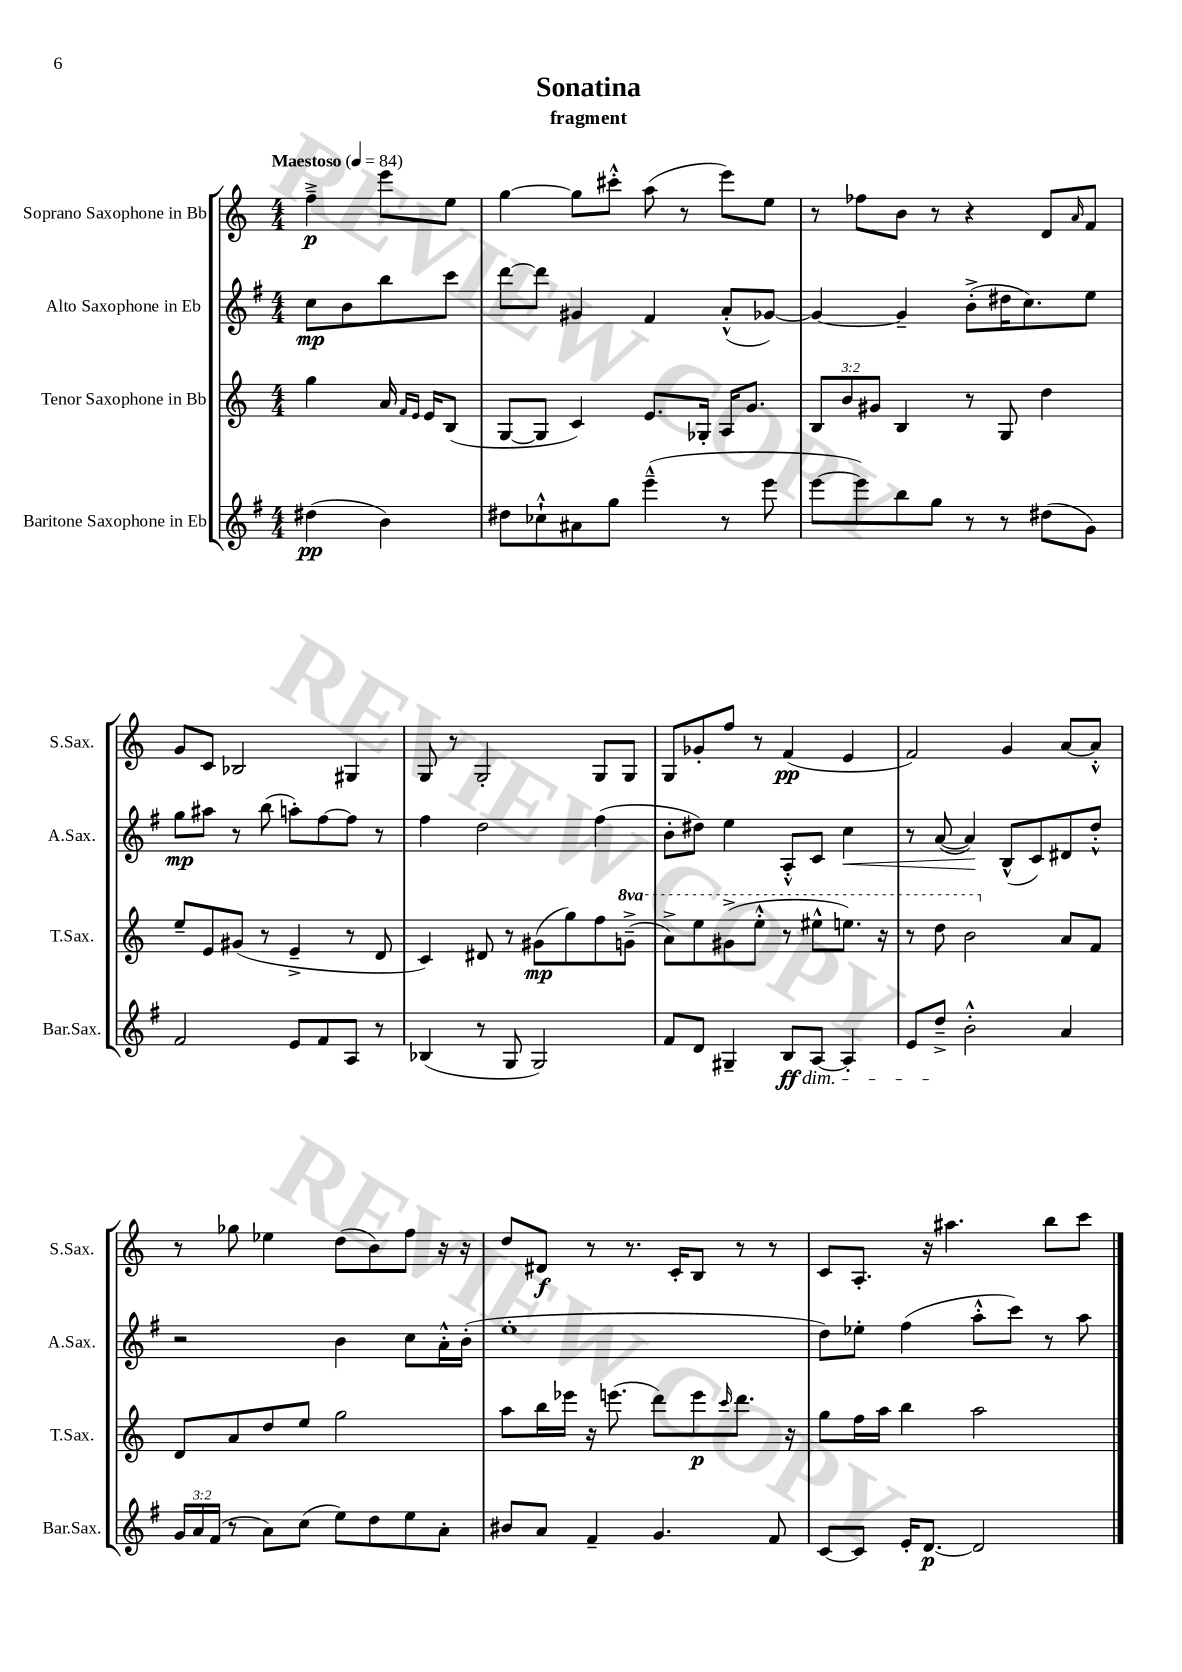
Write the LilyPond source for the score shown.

\header { title = "Sonatina" subtitle = "fragment" }
<<
\new StaffGroup <<
\new Staff = "s0" \with { instrumentName = "Soprano Saxophone in Bb" shortInstrumentName = "S.Sax." } {
    \clef treble \key c \major \numericTimeSignature \time 4/4 \partial 2 \tempo "Maestoso" 4 = 84
    f''4--->\p e'''8 e''8 |
    g''4~ g''8 cis'''8-.-^ a''8( r8 e'''8) e''8 |
    r8 fes''8 b'8 r8 r4 d'8 \grace { a'16 } f'8 |
    g'8 c'8 bes2 gis4 |
    g8 r8 g2-. g8 g8 |
    g8 ges'8-. f''8 r8 f'4\pp( e'4 |
    f'2) g'4 a'8~ a'8-.-^ |
    r8 ges''8 ees''4 d''8( b'8) f''8 r16 r16 |
    d''8 dis'8\f r8 r8. c'16-. b8 r8 r8 |
    c'8 a8.-. r16 ais''4. b''8 c'''8 \bar "|." |
}
\new Staff = "s1" \with { instrumentName = "Alto Saxophone in Eb" shortInstrumentName = "A.Sax." } {
    \clef treble \key g \major \numericTimeSignature \time 4/4 \partial 2
    c''8\mp b'8 b''8 c'''8 |
    d'''8~ d'''8 gis'4 fis'4 a'8-.-^( ges'8~) |
    ges'4~ ges'4-- b'8-.->( dis''16 c''8.) e''8 |
    g''8\mp ais''8 r8 b''8( a''8-.) fis''8~ fis''8 r8 |
    fis''4 d''2 fis''4( |
    b'8-. dis''8) e''4 a8-.-^ c'8 c''4\< |
    r8 a'8~( a'4\!) b8-^( c'8) dis'8 d''8-.-^ |
    r2 b'4 c''8 a'16-.-^ b'16-.( |
    e''1-. |
    d''8) ees''8-. fis''4( a''8-.-^ c'''8) r8 a''8 \bar "|." |
}
\new Staff = "s2" \with { instrumentName = "Tenor Saxophone in Bb" shortInstrumentName = "T.Sax." } {
    \clef treble \key c \major \numericTimeSignature \time 4/4 \override Staff.TupletNumber.text = #tuplet-number::calc-fraction-text \set Staff.ottavationMarkups = #ottavation-simple-ordinals \partial 2
    g''4 a'16 \grace { f'16 e'16 } e'16 b8( |
    g8~ g8 c'4) e'8. ges16-. a16 g'8. |
    \tuplet 3/2 { b8 b'8 gis'8 } b4 r8 g8 d''4 |
    e''8-- e'8 gis'8( r8 e'4---> r8 d'8 |
    c'4) dis'8 r8 gis'8\mp( g''8) f''8 \ottava #1 g''!8--->( |
    a''8->) e'''8 gis''8->( e'''8-.-^ r8 eis'''8-^ e'''8.) r16 |
    r8 d'''8 b''2 \ottava #0 a'8 f'8 |
    d'8 a'8 d''8 e''8 g''2 |
    a''8 b''16 ees'''16 r16 e'''8.( d'''8) e'''8\p \grace { c'''16 } d'''8. r16 |
    g''8 f''16 a''16 b''4 a''2 \bar "|." |
}
\new Staff = "s3" \with { instrumentName = "Baritone Saxophone in Eb" shortInstrumentName = "Bar.Sax." } {
    \clef treble \key g \major \numericTimeSignature \time 4/4 \override Staff.TupletNumber.text = #tuplet-number::calc-fraction-text \partial 2
    dis''4\pp( b'4) |
    dis''8 ces''8-!-^ ais'8 g''8 e'''4---^( r8 e'''8 |
    e'''8~ e'''8) b''8 g''8 r8 r8 dis''8( g'8) |
    fis'2 e'8 fis'8 a8 r8 |
    bes4( r8 g8 g2) |
    fis'8 d'8 gis4-- b8\ff\dim a8~ a4-. |
    e'8 d''8--->\! b'2-.-^ a'4 |
    \tuplet 3/2 { g'16 a'16 fis'16( } r8 a'8) c''8( e''8) d''8 e''8 a'8-. |
    bis'8 a'8 fis'4-- g'4. fis'8 |
    c'8~ c'8 e'16-. d'8.~\p d'2 \bar "|." |
}
>>
>>
\layout { \context { \Score \remove "Bar_number_engraver" } }
